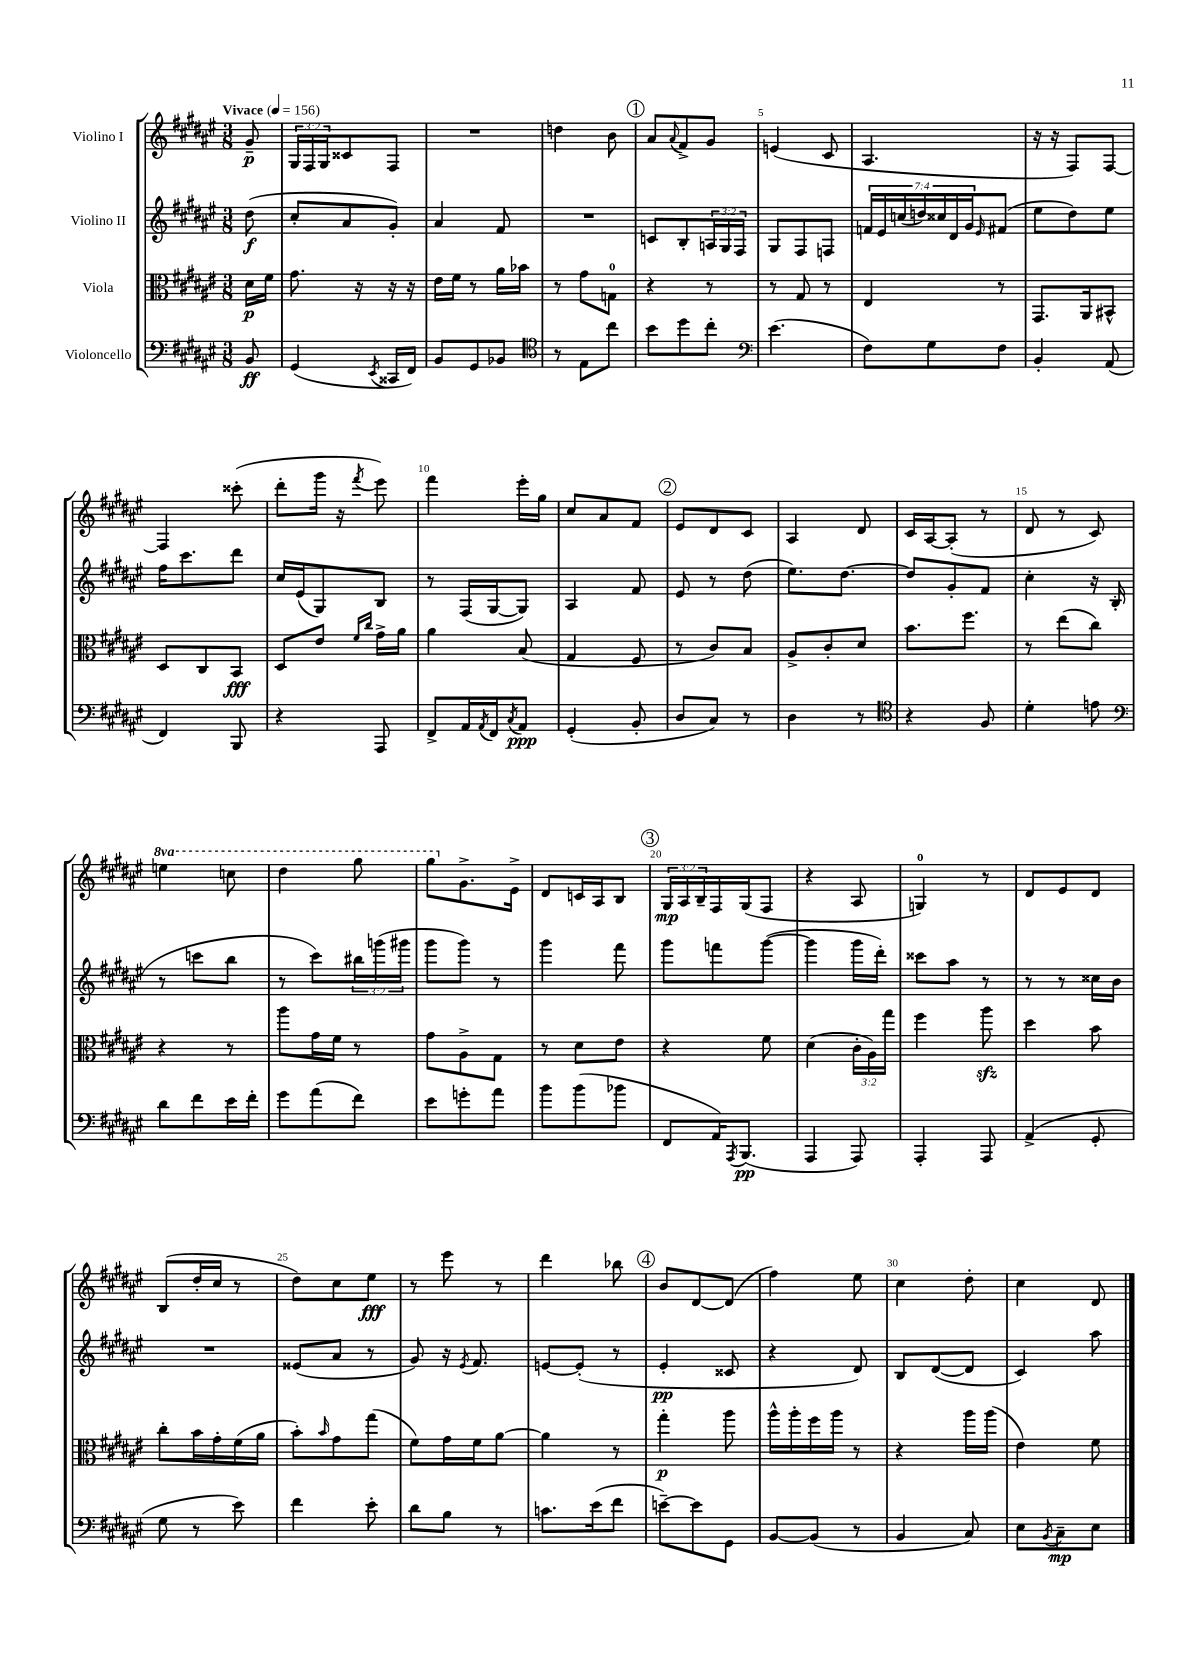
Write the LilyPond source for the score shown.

<<
\new StaffGroup <<
\new Staff = "s0" \with { instrumentName = "Violino I" } {
    \clef treble \key fis \major \numericTimeSignature \time 3/8 \override Staff.TupletNumber.text = #tuplet-number::calc-fraction-text \set Staff.ottavationMarkups = #ottavation-simple-ordinals \partial 8 \tempo "Vivace" 4 = 156
    gis'8--\p |
    \tuplet 3/2 { gis16 fis16 gis16 } cisis'8 fis8 |
    R4. |
    d''4 b'8 |
    \mark \markup { \circle "1" } ais'8 \appoggiatura { ais'8 } fis'8-> gis'8 |
    e'4( cis'8 |
    ais4. |
    r16 r16 fis8) fis8~ |
    fis4 cisis'''8-.( |
    dis'''8-. gis'''16 r16 \acciaccatura { fis'''8 } eis'''8) |
    fis'''4 eis'''16-. gis''16 |
    cis''8 ais'8 fis'8 |
    \mark \markup { \circle "2" } eis'8 dis'8 cis'8 |
    ais4 dis'8 |
    cis'16 ais16~ ais8-.( r8 |
    dis'8 r8 cis'8) |
    \ottava #1 e'''4 c'''8 |
    dis'''4 gis'''8 |
    gis'''8 \ottava #0 gis'8.-> eis'16-> |
    dis'8 c'16 ais16 b8 |
    \mark \markup { \circle "3" } \tuplet 3/2 { gis16\mp ais16 b16-- } fis16 gis16( fis8 |
    r4 ais8 |
    g4-0) r8 |
    dis'8 eis'8 dis'8 |
    b8( dis''16-. cis''16 r8 |
    dis''8) cis''8 eis''8\fff |
    r8 eis'''8 r8 |
    dis'''4 bes''8 |
    \mark \markup { \circle "4" } b'8 dis'8~ dis'8( |
    fis''4) eis''8 |
    cis''4 dis''8-. |
    cis''4 dis'8 \bar "|." |
}
\new Staff = "s1" \with { instrumentName = "Violino II" } {
    \clef treble \key fis \major \numericTimeSignature \time 3/8 \override Staff.TupletNumber.text = #tuplet-number::calc-fraction-text \partial 8
    dis''8\f( |
    cis''8-. ais'8 gis'8-.) |
    ais'4 fis'8 |
    R4. |
    \mark \markup { \circle "1" } c'8 b8-. \tuplet 3/2 { a16 gis16 fis16 } |
    gis8 fis8 f8 |
    \tuplet 7/4 { f'16 eis'16 c''16( d''16) cisis''16 dis'16 gis'16 } \grace { eis'16 } fis'8( |
    eis''8 dis''8) eis''8 |
    fis''16 cis'''8. dis'''8 |
    cis''16 eis'16( gis8) b8 |
    r8 fis16( gis16~ gis8) |
    ais4 fis'8 |
    \mark \markup { \circle "2" } eis'8 r8 dis''8( |
    eis''8.) dis''8.~ |
    dis''8 gis'8-. fis'8 |
    cis''4-. r16 b16-.( |
    r8 c'''8 b''8 |
    r8 cis'''8) \tuplet 3/2 { bis''16 g'''16( gis'''16 } |
    gis'''8 gis'''8) r8 |
    gis'''4 fis'''8 |
    \mark \markup { \circle "3" } gis'''8 f'''8 gis'''8~( |
    gis'''4 gis'''16 dis'''16-.) |
    cisis'''8 ais''8 r8 |
    r8 r8 cisis''16 b'16 |
    R4. |
    eisis'8( ais'8 r8 |
    gis'8) r16 \acciaccatura { eis'8 } fis'8. |
    e'8~ e'8-.( r8 |
    \mark \markup { \circle "4" } eis'4-.\pp cisis'8 |
    r4 dis'8) |
    b8 dis'8~( dis'8 |
    cis'4) ais''8 \bar "|." |
}
\new Staff = "s2" \with { instrumentName = "Viola" } {
    \clef alto \key fis \major \numericTimeSignature \time 3/8 \override Staff.TupletNumber.text = #tuplet-number::calc-fraction-text \partial 8
    dis'16\p fis'16 |
    gis'8. r16 r16 r16 |
    eis'16 fis'16 r8 ais'16 bes'16 |
    r8 gis'8 g8-0 |
    \mark \markup { \circle "1" } r4 r8 |
    r8 gis8 r8 |
    eis4 r8 |
    gis,8. ais,16 bis,8-^ |
    dis8 cis8 b,8\fff |
    dis8 eis'8 \grace { fis'16 cis''16 } gis'16-> ais'16 |
    ais'4 b8( |
    gis4 fis8 |
    \mark \markup { \circle "2" } r8 cis'8) b8 |
    ais8-> cis'8-. dis'8 |
    b'8. fis''8. |
    r8 eis''8( cis''8) |
    r4 r8 |
    ais''8 gis'16 fis'16 r8 |
    gis'8 ais8-> gis8 |
    r8 dis'8 eis'8 |
    \mark \markup { \circle "3" } r4 fis'8 |
    dis'4( \tuplet 3/2 { cis'16-. ais16) gis''16 } |
    fis''4 ais''8\sfz |
    dis''4 b'8 |
    cis''8-. b'16 gis'16-. fis'16( ais'16 |
    b'8-.) \grace { b'16 } gis'8 gis''8( |
    fis'8) gis'16 fis'16 ais'8~ |
    ais'4 r8 |
    \mark \markup { \circle "4" } gis''4-.\p ais''8 |
    ais''16-^ ais''16-. fis''16 ais''16 r8 |
    r4 ais''16 ais''16( |
    eis'4) fis'8 \bar "|." |
}
\new Staff = "s3" \with { instrumentName = "Violoncello" } {
    \clef bass \key fis \major \numericTimeSignature \time 3/8 \partial 8
    b,8\ff |
    gis,4( \acciaccatura { eis,8 } cisis,16 fis,16) |
    b,8 gis,8 bes,8 |
    \clef tenor r8 eis8 cis''8 |
    \mark \markup { \circle "1" } b'8 dis''8 cis''8-. |
    \clef bass eis'4.( |
    fis8) gis8 fis8 |
    b,4-. ais,8( |
    fis,4) b,,8 |
    r4 ais,,8 |
    fis,8-> ais,16 \acciaccatura { ais,8 } fis,16 \acciaccatura { cis8 } ais,8\ppp |
    gis,4-.( b,8-. |
    \mark \markup { \circle "2" } dis8 cis8) r8 |
    dis4 r8 |
    \clef tenor r4 fis8 |
    dis'4-. e'8 |
    \clef bass dis'8 fis'8 eis'16 fis'16-. |
    gis'8 ais'8( fis'8) |
    eis'8 g'8-. ais'8 |
    b'8 b'8( bes'8 |
    \mark \markup { \circle "3" } fis,8 ais,16) \acciaccatura { ais,,8 } b,,8.\pp( |
    ais,,4 ais,,8) |
    ais,,4-. ais,,8 |
    ais,4->( gis,8-. |
    gis8 r8 eis'8) |
    fis'4 eis'8-. |
    dis'8 b8 r8 |
    c'8. eis'16( fis'8 |
    \mark \markup { \circle "4" } e'8~--) e'8 gis,8 |
    b,8~ b,8( r8 |
    b,4 cis8) |
    eis8 \acciaccatura { b,8 } cis8--\mp eis8 \bar "|." |
}
>>
>>
\layout { \context { \Score \override BarNumber.break-visibility = ##(#f #t #t) barNumberVisibility = #(every-nth-bar-number-visible 5) } }
